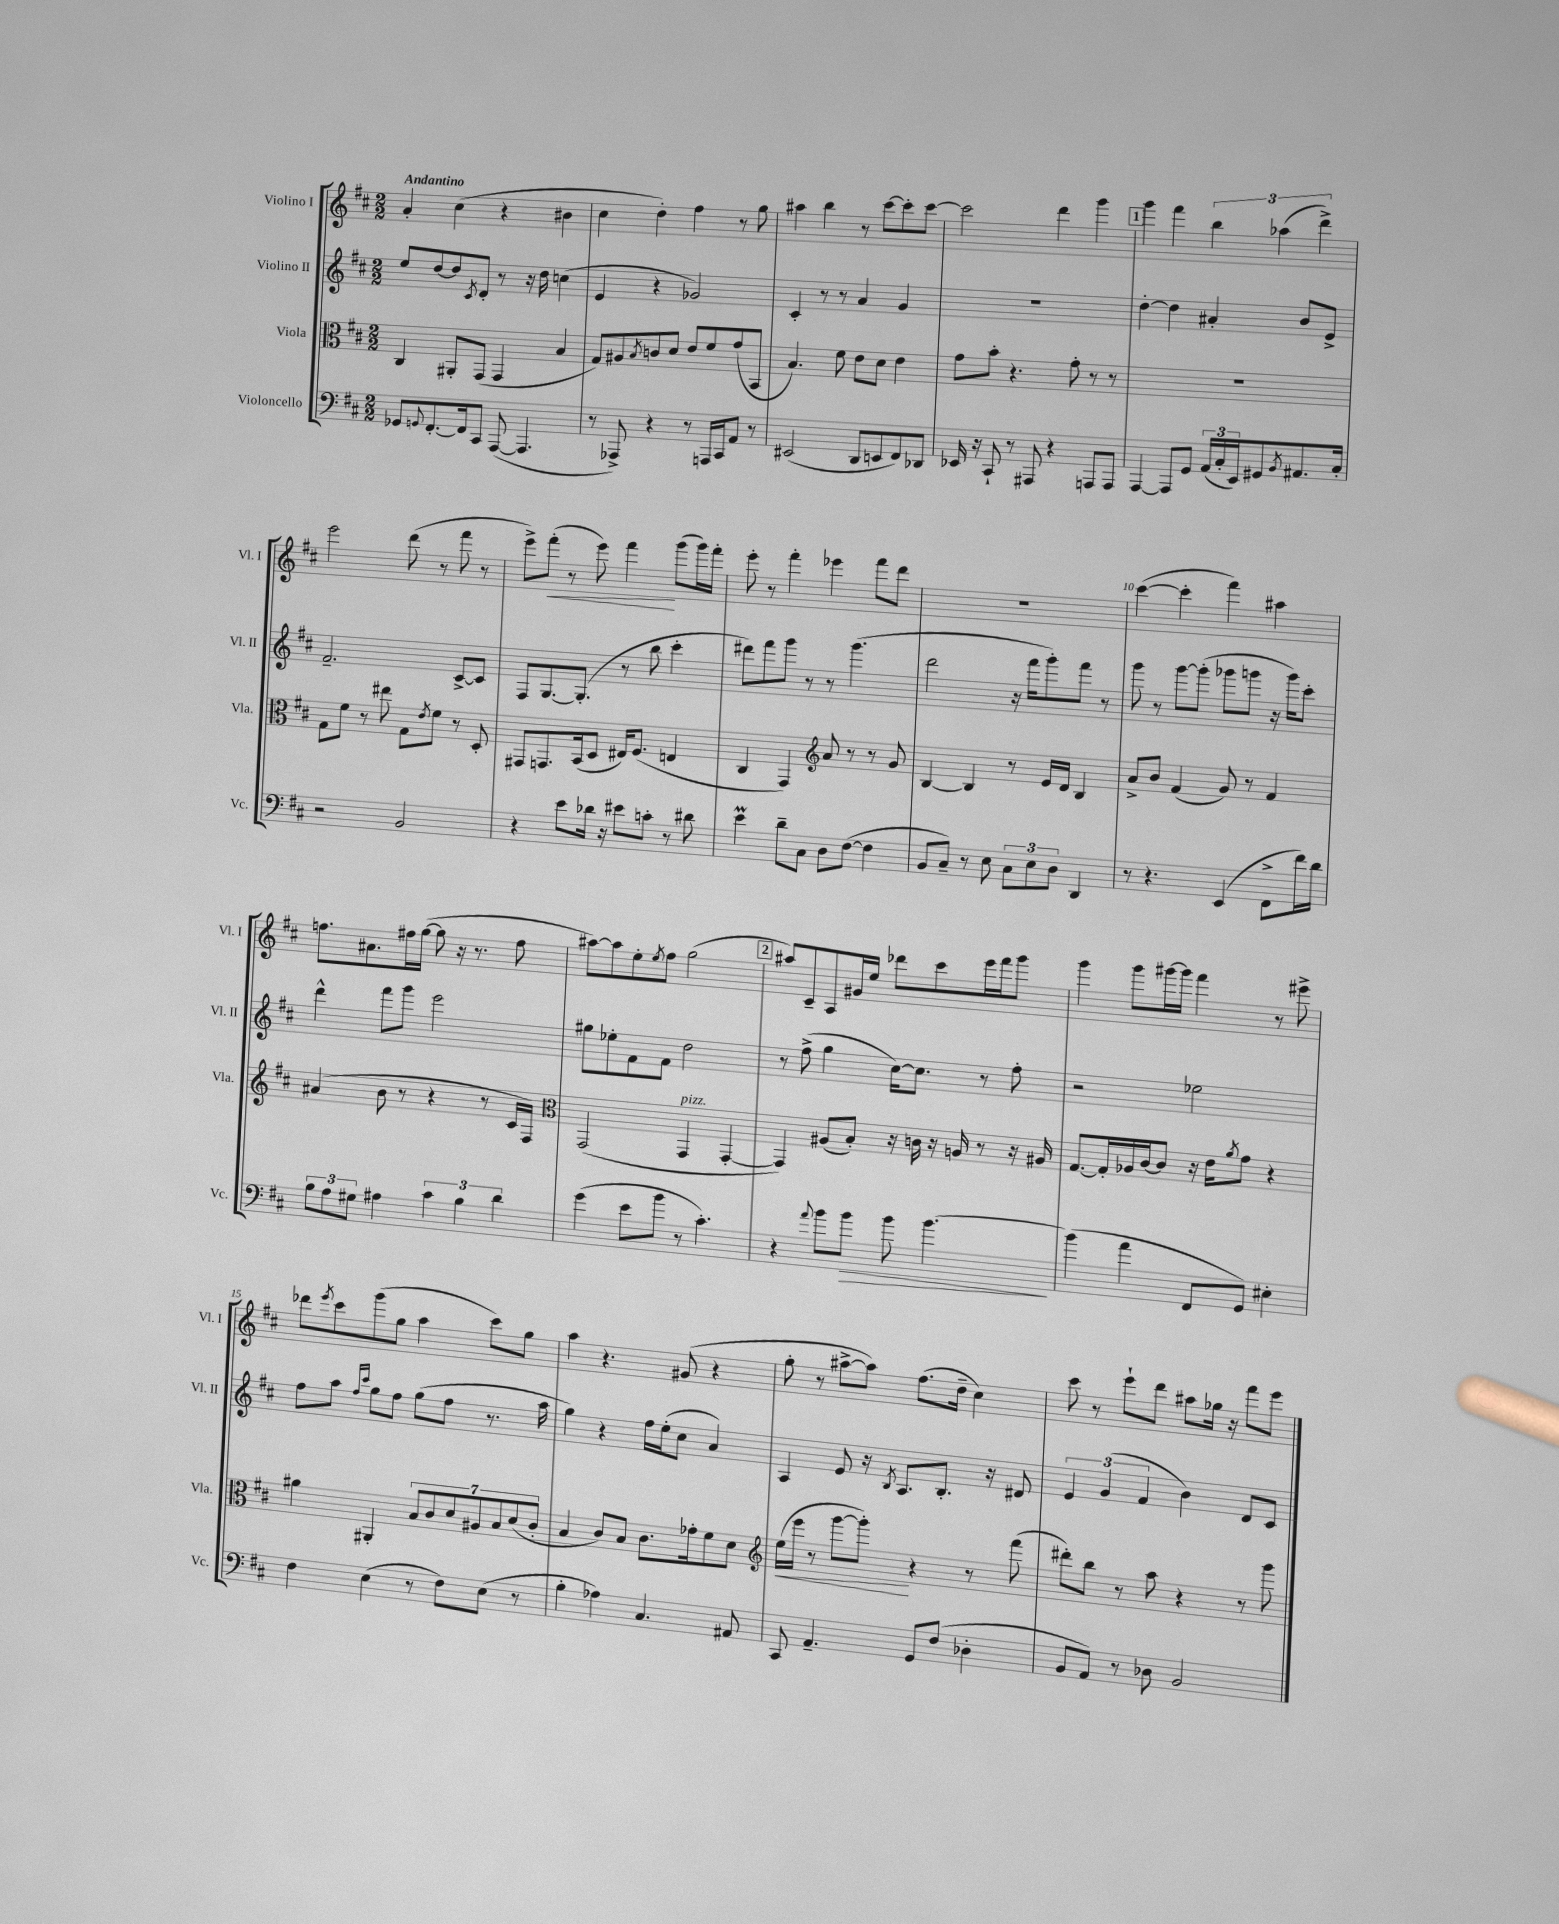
<<
\new StaffGroup <<
\new Staff = "s0" \with { instrumentName = "Violino I" shortInstrumentName = "Vl. I" } {
    \clef treble \key d \major \numericTimeSignature \time 2/2 \tempo "Andantino"
    a'4-. cis''4( r4 bis'4 |
    cis''4 d''4-.) fis''4 r8 g''8 |
    ais''4 b''4 r8 cis'''8~ cis'''8-. cis'''8~ |
    cis'''2 d'''4 g'''4 |
    \mark \markup { \box "1" } g'''4 fis'''4 \tuplet 3/2 { b''4 aes''4( d'''4->) } |
    e'''2 d'''8( r8 fis'''8 r8 |
    e'''8->) fis'''8-.\<( r8 e'''8) fis'''4\! g'''8( g'''16) fis'''16-. |
    e'''8-. r8 fis'''4-. ees'''4 fis'''8 d'''8 |
    R1 |
    cis'''4~( cis'''4-. fis'''4) ais''4 |
    f''8. ais'8. fis''16 g''16~( g''8 r16 r8. fis''8 |
    ais''8~) ais''8 e''8-. \acciaccatura { e''8 } fis''8 g''2( |
    \mark \markup { \box "2" } ais''8) cis'8-- a8 gis'16 e''16 des'''8 cis'''8 e'''16 fis'''16 g'''8 |
    g'''4 g'''8 gis'''16~ gis'''16 fis'''4 r8 eis'''8-> |
    des'''8 \acciaccatura { e'''8 } cis'''8 g'''8( g''8 a''4 cis'''8) g''8 |
    a''4 r4. gis'8( r4 |
    g''8-. r8 ais''8~-> ais''8) fis''8.( d''16-- cis''4) |
    cis'''8 r8 e'''8-! d'''8 ais''8 ges''16 r16 fis'''8 e'''8 \bar "|." |
}
\new Staff = "s1" \with { instrumentName = "Violino II" shortInstrumentName = "Vl. II" } {
    \clef treble \key d \major \numericTimeSignature \time 2/2
    e''8 d''8~ d''8 \acciaccatura { cis'8 } d'8-. r8 r16 d''16 c''4( |
    e'4 r4 ges'2) |
    cis'4-. r8 r8 a'4 g'4 |
    R1 |
    \mark \markup { \box "1" } d''4~-. d''4 ais'4-. b'8 e'8-> |
    fis'2.-- cis'8~-> cis'8 |
    fis8 g8.~ g8.-.( r8 b''8 cis'''4-. |
    dis'''8) fis'''8 g'''8 r8 r8 g'''4.( |
    d'''2 r16 fis'''16 g'''8-.) fis'''8 r8 |
    g'''8 r8 g'''8~ g'''8-.( ges'''8 g'''8 r16 g'''16) cis'''8-. |
    d'''4-^ fis'''8 g'''8 e'''2 |
    gis''8 ees''8-. fis'8 fis'8 d''2 |
    \mark \markup { \box "2" } r8 fis''8->( g''4 cis''16~) cis''8. r8 fis''8-. |
    r2 ees''2 |
    fis''8 a''8 \grace { fis''16 cis'''16 } g''8 fis''8 g''8( fis''8 r8. a''16 |
    g''4) r4 fis''16 e''16-.( cis''8 a'4) |
    a4 e'8 r16 \acciaccatura { b8 } a8. b8.-. r16 dis'8 |
    \tuplet 3/2 { e'4 g'4( fis'4 } b'4) d'8 cis'8 \bar "|." |
}
\new Staff = "s2" \with { instrumentName = "Viola" shortInstrumentName = "Vla." } {
    \clef alto \key d \major \numericTimeSignature \time 2/2
    cis4 ais,8-. g,8( g,4 b4 |
    g8) ais8 \acciaccatura { b8 } c'8 d'8 e'8 fis'8 g'8( b,8 |
    b4.) fis'8 e'8 d'8 e'4 |
    g'8 b'8-. r4. g'8-. r8 r8 |
    \mark \markup { \box "1" } R1 |
    g8 fis'8 r8 eis''8 g8 \acciaccatura { e'8 } fis'8 r8 d8-. |
    gis,8 g,8. b,16( d8 eis16) fis8.( e4 |
    cis4 g,4) \clef treble a'8 r8 r8 g'8 |
    b4~ b4 r8 e'16 d'16 b4 |
    a'8-> b'8 fis'4( g'8) r8 fis'4 |
    ais'4( b'8 r8 r4 r8 cis'16 fis16) |
    \clef alto g,2( g,4^\markup { \italic "pizz." } g,4~-. |
    \mark \markup { \box "2" } g,4) ais8( b8-.) r16 c'16 r16 a16 r8 r16 ais16 |
    g8.~ g16-. aes16 cis'16~ cis'8 r16 e'16 \acciaccatura { a'8 } g'8 r4 |
    ais'4 ais,4-. \tuplet 7/4 { b8 cis'8 d'8 ais8 b8 d'8( cis'8-. } |
    b4 cis'8) b8 cis'8. ges'16-. fis'8 d'8 |
    \clef treble e''16\<( e'''16 r8 g'''8~ g'''8-.\!) r4 r8 fis'''8( |
    dis'''8-.) b''8 r8 a''8 r4 r8 g'''8 \bar "|." |
}
\new Staff = "s3" \with { instrumentName = "Violoncello" shortInstrumentName = "Vc." } {
    \clef bass \key d \major \numericTimeSignature \time 2/2
    ges,8 \appoggiatura { g,8 } fis,8.~-. fis,16 cis,8 a,,8~( a,,4. |
    r8 aes,,8->) r4 r8 a,,16 cis,16 a,8 r8 |
    eis,2( d,8 e,8 fis,8) des,8 |
    ees,16 r16 cis,8-! r8 ais,,8 r4 a,,8 a,,8 |
    \mark \markup { \box "1" } a,,4~ a,,8 g,8 \tuplet 3/2 { a,16( cis16-. e,16) } gis,8 \acciaccatura { b,8 } ais,8. cis16-. |
    r2 b,2 |
    r4 e'8 des'16 r16 eis'8 c'8-. r8 dis'8 |
    e'4\prall d'8-- cis8 d8 fis8~( fis4 |
    b,8 cis8--) r8 e8 \tuplet 3/2 { cis8 e8 d8 } d,4 |
    r8 r4. e,4( fis,8-> fis'16) d'16 |
    \tuplet 3/2 { b8 a8 gis8 } ais4 \tuplet 3/2 { cis'4 b4 d'4 } |
    g'4( e'8 b'8 r8 cis'4.-.) |
    \mark \markup { \box "2" } r4 \appoggiatura { a'8 } b'8 b'8\> b'8 b'4.~\! |
    b'4( a'4 fis,8 g,8) eis4-. |
    fis4 e4( r8 fis8) e8( r8 |
    b4-. aes4) cis4. ais,8 |
    cis,8 a,4.-- g,8 fis8( des4-. |
    b,8 a,8) r8 des8 b,2 \bar "|." |
}
>>
>>
\layout { \context { \Score \override BarNumber.break-visibility = ##(#f #t #t) barNumberVisibility = #(every-nth-bar-number-visible 5) } }
